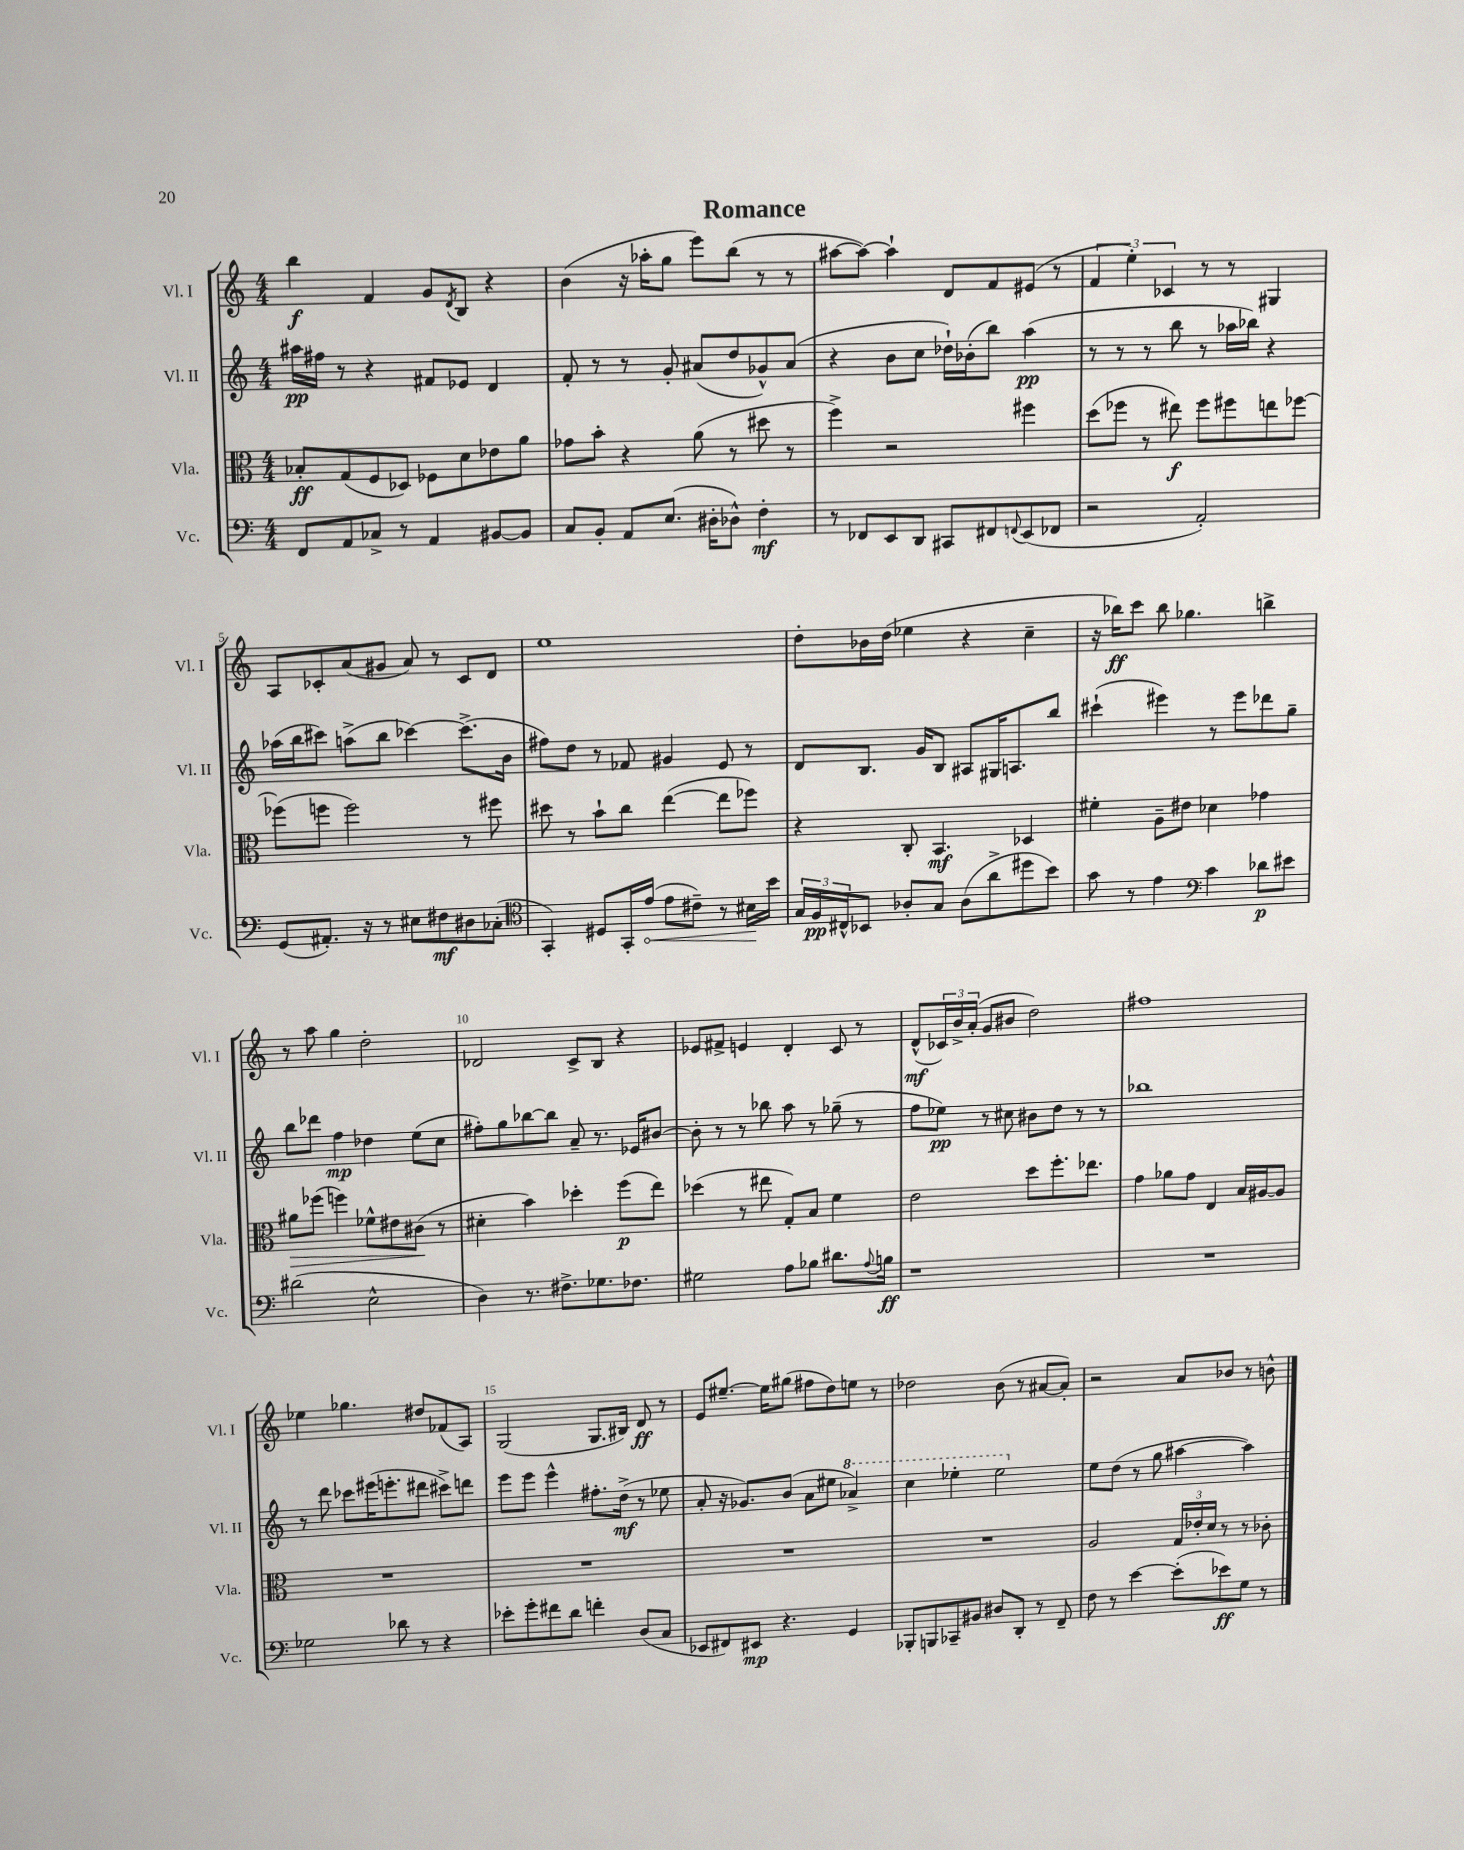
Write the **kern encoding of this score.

**kern	**dynam	**kern	**dynam	**kern	**dynam	**kern	**dynam
*part4	*part4	*part3	*part3	*part2	*part2	*part1	*part1
*staff4	*staff4	*staff3	*staff3	*staff2	*staff2	*staff1	*staff1
*I"Vc.	*	*I"Vla.	*	*I"Vl. II	*	*I"Vl. I	*
*I'Vc.	*	*I'Vla.	*	*I'Vl. II	*	*I'Vl. I	*
*clefF4	*	*clefC3	*	*clefG2	*	*clefG2	*
*k[]	*	*k[]	*	*k[]	*	*k[]	*
*M4/4	*	*M4/4	*	*M4/4	*	*M4/4	*
=1	=1	=1	=1	=1	=1	=1	=1
8FF/L	.	8B-X'/L	ff	16aa#X\LL	pp	4bb\	f
.	.	.	.	16ff#X\JJ	.	.	.
8AA/	.	(8G/	.	8r	.	.	.
8C-X^/J	.	8F/	.	4r	.	4f/	.
8r	.	8D-X/J)	.	.	.	.	.
4AA/	.	8F-X\L	.	8f#X/L	.	8g/L	.
.	.	.	.	.	.	8qd/	.
.	.	8d\	.	8e-X/J	.	8B/J	.
[8BB#X/L	.	8e-X\	.	4d/	.	4r	.
8BB#/J]	.	8a\J	.	.	.	.	.
=2	=2	=2	=2	=2	=2	=2	=2
8C/L	.	8g-X\L	.	8f'/	.	(4b\	.
8BB'/J	.	8b'\J	.	8r	.	.	.
8AA/L	.	4r	.	8r	.	16r	.
.	.	.	.	.	.	16aa-X'\KL	.
(8.E/J	.	.	.	8g'/	.	8gg\J	.
.	.	(8a\	.	(8a#X/L	.	8eee\L)	.
16D#X'\KL	.	.	.	.	.	.	.
8D-X^^\J)	.	8r	.	8dd/	.	(8bb\J	.
4F'\	mf	8dd#X\	.	8g-X^^/)	.	8r	.
.	.	8r	.	(8a#/J	.	8r	.
=3	=3	=3	=3	=3	=3	=3	=3
8r	.	4ff^\)	.	4r	.	[8aa#X\L	.
8FF-X/L	.	.	.	.	.	8aa#\J_)	.
8EE/	.	2r	.	8b\L	.	4aa#`\]	.
8DD/J	.	.	.	8cc\J	.	.	.
8CC#X/L	.	.	.	16dd-X`\LL)	.	8d/L	.
.	.	.	.	(16b-X'\J	.	.	.
8FF#X/	.	.	.	8bb\J)	.	8f/	.
8qqFFn/	.	.	.	.	.	.	.
(8EE/	.	4ff#X\	.	(4aa\	pp	(8e#X/J	.
8FF-X/J	.	.	.	.	.	8r	.
=4	=4	=4	=4	=4	=4	=4	=4
2r	.	(8dd\L	.	8r	.	6f/	.
.	.	8ff-X\J	.	8r	.	.	.
.	.	.	.	.	.	6ee'\)	.
.	.	8r	.	8r	.	.	.
.	.	.	.	.	.	6c-X/	.
.	.	8ee#X\)	f	8bb\	.	.	.
2AA'/)	.	8ff-\L	.	8r	.	8r	.
.	.	8ff#X\	.	16aa-X\LL	.	8r	.
.	.	.	.	16bb-X\JJ)	.	.	.
.	.	8een\	.	4r	.	4G#X/	.
.	.	[8ff-X\J	.	.	.	.	.
!!LO:LB:g=z
=5	=5	=5	=5	=5	=5	=5	=5
(8GG/L	.	(8ff-X\L]	.	(16aa-X\LL	.	8A/L	.
.	.	.	.	16bb\J	.	.	.
8.AA#X'/J)	.	8ffn\J	.	8ccc#X\J)	.	8c-X'/	.
.	.	2ff\)	.	(8aan^\L	.	(8a/	.
16r	.	.	.	.	.	.	.
8r	.	.	.	8bb\J	.	8g#X/J	.
8E#X\L	.	.	.	[4ccc-X\)	.	8a/)	.
8F#X\	mf	.	.	.	.	8r	.
8D#X\	.	8r	.	(8.ccc-^\L]	.	8c-/L	.
(8C-X'\J	.	8ff#X\	.	.	.	8d/J	.
.	.	.	.	16b\Jk	.	.	.
=6	=6	=6	=6	=6	=6	=6	=6
*clefC4	*	*	*	*	*	*	*
4GG'/)	.	8dd#X\	.	8ff#X\L)	.	1ee	.
.	.	8r	.	8dd\J	.	.	.
8D#X/L	.	8b`\L	.	8r	.	.	.
16GG'/L	.	8cc\J	.	8f-X/	.	.	.
!	!LO:HP:b	!	!	!	!	!	!
(16e/JJ	<	.	.	.	.	.	.
8e\L	.	([4ee\	.	4g#X/	.	.	.
8c#X~\J)	.	.	.	.	.	.	.
8r	.	8ee\L]	.	8e/	.	.	.
16B#X\LL	.	8ff-X\J)	.	8r	.	.	.
16b\JJ	[	.	.	.	.	.	.
=7	=7	=7	=7	=7	=7	=7	=7
24G/LL	.	4r	.	8d/L	.	8dd'\L	.
24F/	pp	.	.	.	.	.	.
24C#X^^/J	.	.	.	.	.	.	.
8BB-X/J	.	.	.	8.B/J	.	16b-X\L	.
.	.	.	.	.	.	(16dd\JJ	.
8A-X'/L	.	8C'/	.	.	.	4ee-X\	.
.	.	.	.	16g/KL	.	.	.
8G/J	.	4.BB/	mf	8B/J	.	.	.
(8A-\L	.	.	.	8A#X/L	.	4r	.
8a^\	.	.	.	16G#X/K	.	.	.
.	.	.	.	8.An/	.	.	.
8dd#X\	.	4D-X/	.	.	.	4cc~\	.
8b\J)	.	.	.	8bb/J	.	.	.
=8	=8	=8	=8	=8	=8	=8	=8
8g\	.	4f#X'\	.	(4ccc#X`\	.	16r	.
.	.	.	.	.	.	16bb-X\KL)	ff
8r	.	.	.	.	.	8ccc\J	.
4e\	.	8A~\L	.	4eee#X\)	.	8bb-\	.
.	.	8e#X\J	.	.	.	4.gg-X\	.
*clefF4	*	*	*	*	*	*	*
4c\	.	4d-X\	.	8r	.	.	.
.	.	.	.	8eee#\L	.	.	.
8d-X\L	p	4g-X\	.	8ddd-X\	.	4bbn^\	.
8e#X\J	.	.	.	8gg~\J	.	.	.
!!LO:LB:g=z
=9	=9	=9	=9	=9	=9	=9	=9
!	!	!	!LO:HP:b	!	!	!	!
(2d#X\	.	8a#X\L	>	8bb\L	.	8r	.
.	.	(8ff-X\J	.	8ddd-X\J	.	8aa\	.
.	.	4ffn\)	.	4ff\	mp	4gg\	.
2E^^\	.	8f-X^^\L	.	4dd-X\	.	2dd'\	.
.	.	8e#X\	.	.	.	.	.
.	.	(8c#X\J	.	(8ee\L	.	.	.
.	.	8r	]	8cc\J	.	.	.
=10	=10	=10	=10	=10	=10	=10	=10
4D\)	.	4d#X'\	.	8ff#X'\L)	.	2d-X/	.
.	.	.	.	8gg\	.	.	.
8.r	.	4b\)	.	[8bb-X\	.	.	.
.	.	.	.	8bb-\J]	.	.	.
8.F#X^\L	.	.	.	.	.	.	.
.	.	4dd-X'\	.	8a~/	.	8c^/L	.
8.G-X\	.	.	.	8.r	.	8B/J	.
.	.	(8ff\L	p	.	.	4r	.
8.F-X\J	.	.	.	16e-X/KL	.	.	.
.	.	8ee\J)	.	[8b#X/J	.	.	.
=11	=11	=11	=11	=11	=11	=11	=11
2G#X\	.	(4dd-X\	.	8b#'\]	.	8e-X/L	.
.	.	.	.	8r	.	8f#X^/J	.
.	.	8r	.	8r	.	4en/	.
.	.	8ee#X\	.	8bb-X\	.	.	.
8A\L	.	8G'/L)	.	8aa\	.	4d'/	.
8B-X\J	.	8B/J	.	8r	.	.	.
8.d#X\L	.	4f\	.	(8gg-X~\	.	8c/	.
.	.	.	.	8r	.	8r	.
8qqA/	.	.	.	.	.	.	.
16Bn\Jk	ff	.	.	.	.	.	.
=12	=12	=12	=12	=12	=12	=12	=12
1r	.	2e\	.	8ff\L	.	(8d^^/L	mf
.	.	.	.	8ee-X\J)	pp	24c-X/L)	.
.	.	.	.	.	.	24b^/	.
.	.	.	.	.	.	(24a'/JJ	.
.	.	.	.	8r	.	8g/L	.
.	.	.	.	8cc#X\	.	8b#X/J	.
.	.	8dd\L	.	8b#X\L	.	2dd\)	.
.	.	8.ff'\	.	8dd\J	.	.	.
.	.	.	.	8r	.	.	.
.	.	8.ee-X\J	.	.	.	.	.
.	.	.	.	8r	.	.	.
=13	=13	=13	=13	=13	=13	=13	=13
1r	.	4g\	.	1bb-X	.	1ff#X	.
.	.	8a-X\L	.	.	.	.	.
.	.	8g\J	.	.	.	.	.
.	.	4E/	.	.	.	.	.
.	.	16B/LL	.	.	.	.	.
.	.	[16A#X/J	.	.	.	.	.
.	.	8A#/J]	.	.	.	.	.
!!LO:LB:g=z
=14	=14	=14	=14	=14	=14	=14	=14
2G-X\	.	1r	.	8r	.	4ee-X\	.
.	.	.	.	8ddd\	.	.	.
.	.	.	.	8ccc-X\L	.	4.gg-X\	.
.	.	.	.	(16eee#X\K	.	.	.
.	.	.	.	8.eeen'\	.	.	.
8d-X\	.	.	.	.	.	.	.
8r	.	.	.	8ddd#X\J	.	8dd#X/L	.
4r	.	.	.	8ccc#X^\L)	.	(8f-X/	.
.	.	.	.	8dddn\J	.	8A/J)	.
=15	=15	=15	=15	=15	=15	=15	=15
8e-X'\L	.	1r	.	8eee\L	.	(2G/	.
8g'\	.	.	.	8eee\J	.	.	.
8f#X\	.	.	.	4eee^^\	.	.	.
8d\J	.	.	.	.	.	.	.
4fn'\	.	.	.	8.ff#X'\L	.	8.G/L	.
.	.	.	.	(16dd^\Jk	mf	16B#X/Jk)	.
(8D/L	.	.	.	8r	.	8d/	ff
8C/J	.	.	.	8ee-X\	.	8r	.
=16	=16	=16	=16	=16	=16	=16	=16
8EE-X/L	.	1r	.	8a'/	.	8e/L	.
8FF#X/)	.	.	.	16r	.	[8.ee#X~/J	.
.	.	.	.	8.g-X/L)	.	.	.
8EE#X/J	mp	.	.	.	.	.	.
.	.	.	.	.	.	16ee#\KL]	.
4.r	.	.	.	(8b/J	.	(8gg#X\J	.
.	.	.	.	8a\L	.	8ff#X\L	.
.	.	.	.	8ee#X\J	.	8dd\)	.
*	*	*	*	*8va	*	*	*
4GG/	.	.	.	4aa-X^/)	.	8een\J	.
.	.	.	.	.	.	8r	.
=17	=17	=17	=17	=17	=17	=17	=17
8BBB-X'/L	.	1r	.	4ccc\	.	2dd-X\	.
8BBBn/	.	.	.	.	.	.	.
8CC-X~/	.	.	.	4eee-X'\	.	.	.
8BB#X/J	.	.	.	.	.	.	.
8D#X/L	.	.	.	2eee-\	.	(8b\	.
8DD'/J	.	.	.	.	.	8r	.
8r	.	.	.	.	.	[8a#X/L	.
8FF~/	.	.	.	.	.	8a#'/J])	.
=18	=18	=18	=18	=18	=18	=18	=18
*	*	*	*	*X8va	*	*	*
8F\	.	2A/	.	8ee\L	.	2r	.
8r	.	.	.	(8dd\J	.	.	.
[4e\	.	.	.	8r	.	.	.
.	.	.	.	8gg\	.	.	.
(8e'\L]	.	24G/LL	.	[4aa#X\	.	8a/L	.
.	.	24e-X'/	.	.	.	.	.
.	.	24d/JJ	.	.	.	.	.
8e-X\)	ff	8r	.	.	.	8b-X/J	.
8G\J	.	8r	.	4aa#\])	.	8r	.
8r	.	8c-X'\	.	.	.	8bn^^\	.
==	==	==	==	==	==	==	==
*-	*-	*-	*-	*-	*-	*-	*-
